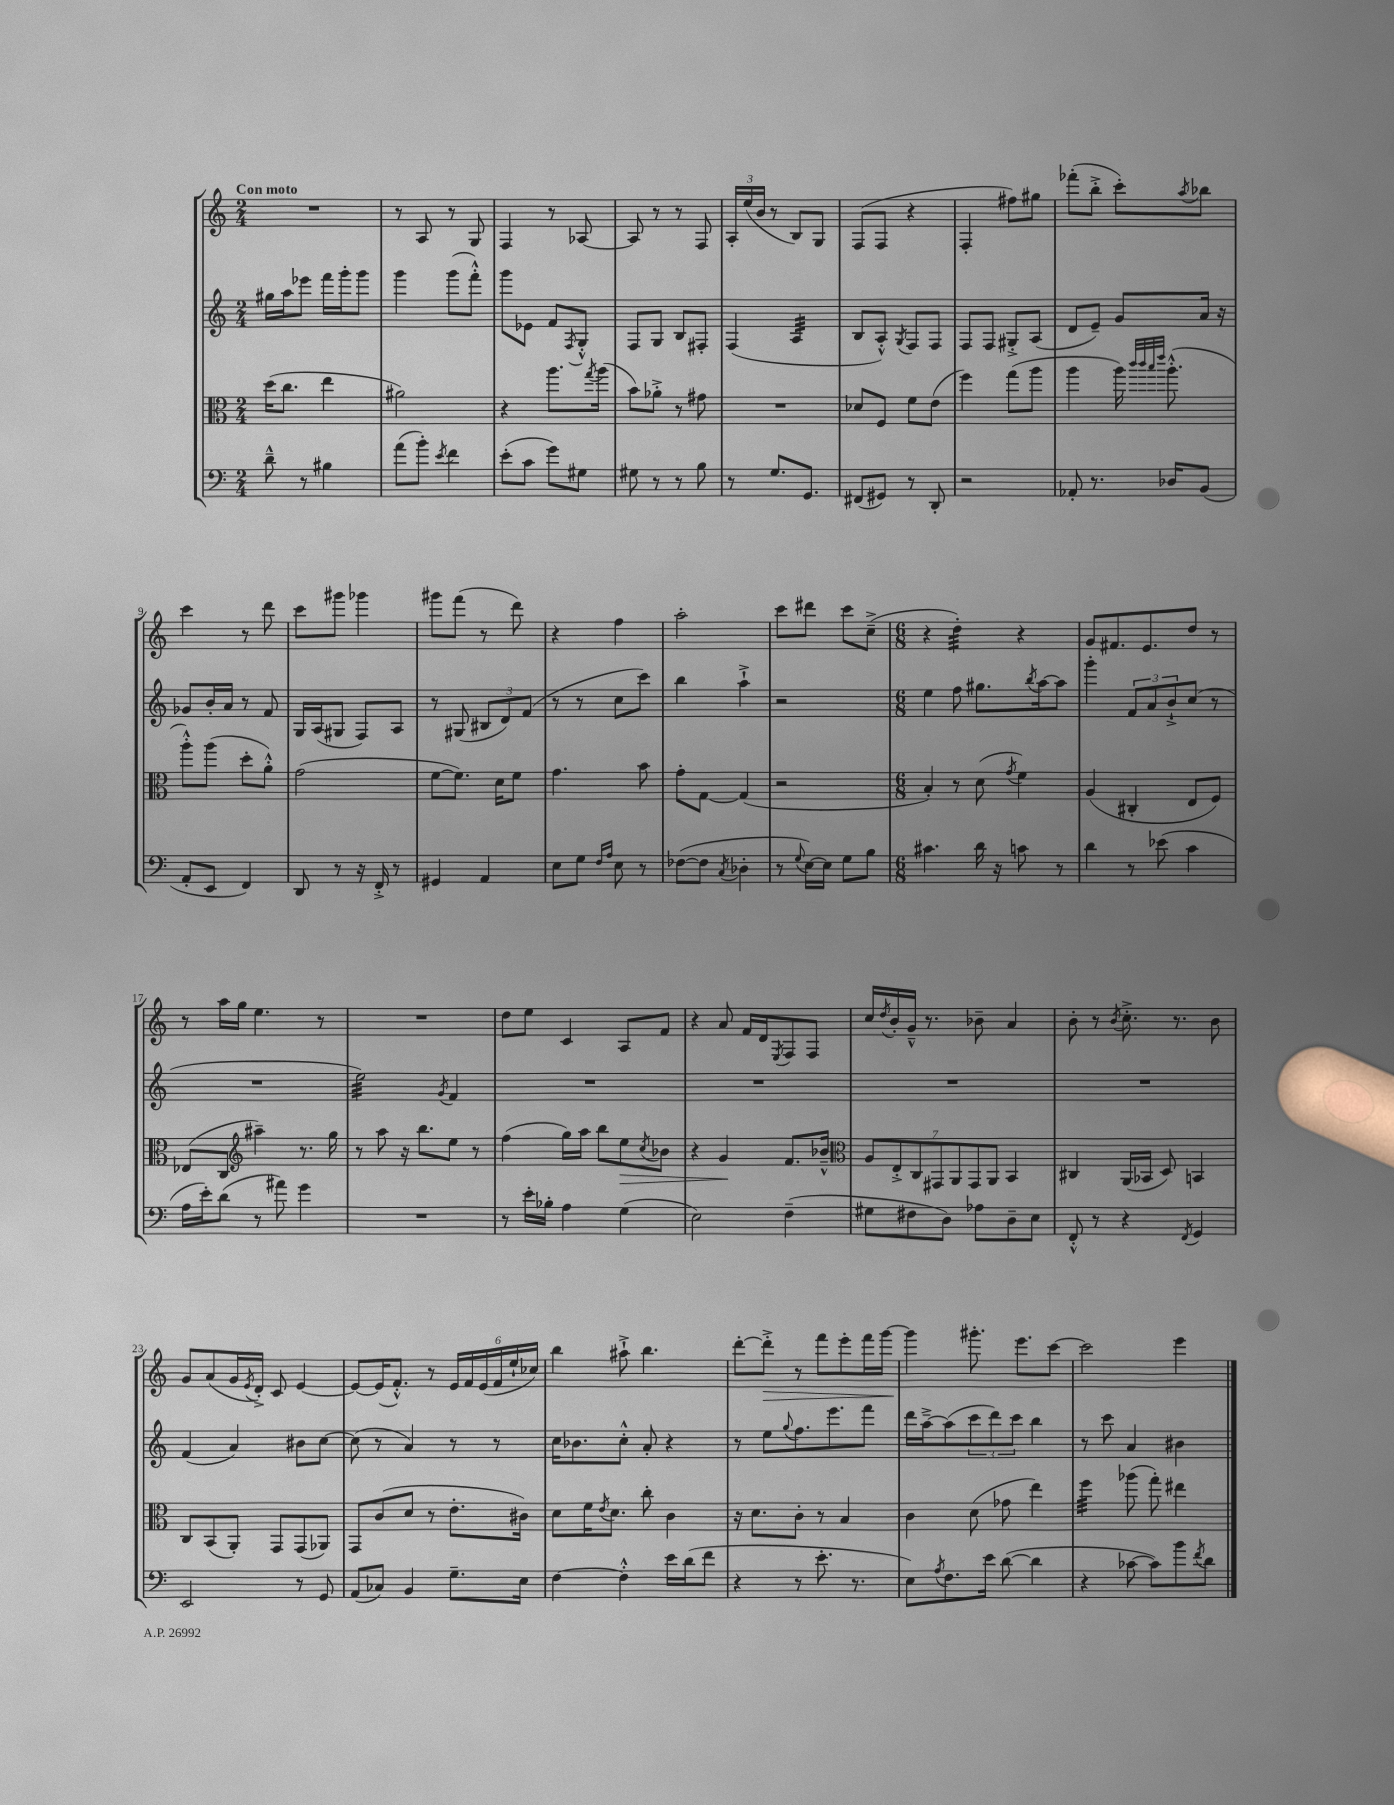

**kern	**kern	**kern	**kern
*staff4	*staff3	*staff2	*staff1
*clefF4	*clefC3	*clefG2	*clefG2
*k[]	*k[]	*k[]	*k[]
*M2/4	*M2/4	*M2/4	*M2/4
8d~^^	(16dd	16gg#	2r
.	8.cc	16aa	.
8r	.	8eee-	.
4B#	4ee	16fff	.
.	.	16ggg'	.
.	.	8ggg	.
=	=	=	=
(8a	2a#)	4ggg	8r
8b')	.	.	8A
8qe	.	.	.
4f	.	(8ggg	8r
.	.	8fff'^^)	8G
=	=	=	=
(8e'	4r	8ggg	4F
8c	.	8e-	.
8g)	8.aa	8f	8r
.	.	8qF	.
8G#	.	8G'^^	[8A-
.	8qgg	.	.
.	(16aa	.	.
=	=	=	=
8G#	8b)	8F	8A-]
8r	8a-'^	8G	8r
8r	8r	8B	8r
8B	8g#	8F#'	8F
=	=	=	=
8r	2r	(4F	24A'
.	.	.	(24ee
.	.	.	24b
8.G	.	.	8r
.	.	4A	8B)
8.GG	.	.	.
.	.	.	8G
=	=	=	=
(8FF#	8d-	8B	(8F
8GG#)	8F	8A'^^)	8F
.	.	8qG	.
8r	8f	8F	4r
8DD'	(8e	8F	.
=	=	=	=
2r	4ff)	8F	4F'
.	.	8F	.
.	(8gg	8G#'^	8ff#)
.	8aa	(8A	8gg#
=	=	=	=
8AA-'	4aa	8d	(8fff-'
8.r	.	8e~)	8bb'^
.	16aa)	8g	8ccc')
.	32qqccc	.	.
.	32qqccc	.	.
.	32qqbb	.	.
.	32qqeee	.	.
16D-	(8.aa'^^	.	.
.	.	.	8qaa
(8BB	.	16a	8bb-
.	.	16r	.
=	=	=	=
8AA'	8aa'^^)	8g-	4ccc
8EE	(8aa	16b'	.
.	.	16a	.
4FF)	8dd'	8r	8r
.	8a'^^)	8f	8ddd
=	=	=	=
8DD	(2g	16G	8ccc
.	.	(16A	.
8r	.	8G#	8ggg#
16r	.	8F)	4ggg-
16FF'^	.	.	.
8r	.	8A	.
=	=	=	=
4GG#	[8f	8r	8ggg#
.	8.f])	(8G#	(8fff
4AA	.	12B#	8r
.	16d	.	.
.	.	12d)	.
.	8f	.	8ddd)
.	.	(12f	.
=	=	=	=
8E	4.g	8r	4r
8G	.	8r	.
16qqF	.	.	.
16qqA	.	.	.
8E	.	8cc	4ff
8r	8b	8ccc)	.
=	=	=	=
([8F-	8g'	4bb	2aa'
8F-]	[8G	.	.
8qC	.	.	.
4D-'	(4G]	4aa`^	.
=	=	=	=
8r	2r	2r	8ccc
8qqG	.	.	.
[16E)	.	.	8ddd#
16E]	.	.	.
8G	.	.	8ccc
8B	.	.	(8cc~^
=	=	=	=
*M6/8	*M6/8	*M6/8	*M6/8
4.c#	4B')	4ee	4r
.	8r	8ff	4dd')
16d	(8d	8.gg#	.
16r	.	.	.
.	8qg	.	.
8c	4f)	.	4r
.	.	8qbb	.
.	.	[16aa	.
8r	.	8aa]	.
=	=	=	=
4d	(4A	4ggg'	8g
.	.	.	8.f#
8r	4C#'	12f	.
.	.	.	8.e
.	.	12a	.
(8e-	.	.	.
.	.	12b`^	.
4c	8E	(8cc	8dd
.	8F)	8r	8r
=	=	=	=
16A	(8E-	2.r	8r
16e')	.	.	.
(8d	8C	.	16aa
.	.	.	16gg
*	*clefG2	*	*
8r	4aa#~)	.	4.ee
8a#)	.	.	.
4g	8.r	.	.
.	.	.	8r
.	16gg	.	.
=	=	=	=
2.r	8r	2ee)	2.r
.	8aa	.	.
.	16r	.	.
.	8.bb	.	.
.	.	8qg	.
.	8ee	4f	.
.	8r	.	.
=	=	=	=
8r	(4ff	2.r	8dd
16e'	.	.	8ee
16B-'	.	.	.
4A	16gg)	.	4c
.	16aa	.	.
.	8bb	.	.
(4G	8ee	.	8A
.	8qcc	.	.
.	8b-	.	8f
=	=	=	=
2E)	4r	2.r	4r
.	4g	.	8a
.	.	.	16f
.	.	.	16d
.	.	.	8qE
(4F~	8.f	.	8F
.	.	.	8F
.	16b-~^^	.	.
=	=	=	=
*	*clefC3	*	*
8G#	14A	2.r	16cc
.	.	.	8qdd
.	.	.	16b'
.	14E'^	.	.
8F#	.	.	16g~^^
.	14C	.	.
.	.	.	8.r
.	14GG#	.	.
8D)	.	.	.
.	14AA	.	.
.	14GG#	.	.
8A-	.	.	8b-~
.	14AA	.	.
8D~	4BB	.	4a
8E	.	.	.
=	=	=	=
8FF'^^	4C#	2.r	8b'
8r	.	.	8r
.	.	.	8qb
4r	(16AA	.	8.cc'^
.	16BB-	.	.
.	8D)	.	.
.	.	.	8.r
8qFF	.	.	.
4GG	4BB	.	.
.	.	.	8b
=	=	=	=
2EE	8C	(4f	8g
.	(8BB	.	(8a
.	8AA')	4a)	16g
.	.	.	8qe
.	.	.	16d'^)
.	8GG	.	8c
8r	(8GG	8b#	[4e
8GG	8AA-)	[8cc	.
=	=	=	=
(8AA	8GG	(8cc]	8e_
8C-)	(8c	8r	(16e]
.	.	.	8.f'^^)
4BB	8d	4a)	.
.	8r	.	8r
8.G~	8.e'	8r	24e
.	.	.	24f
.	.	.	(24e
.	.	8r	24f
.	.	.	24ee`
16E	16c#)	.	.
.	.	.	24cc-)
=	=	=	=
[4F	8d	16cc	4bb
.	.	8.b-	.
.	16f	.	.
.	8qe	.	.
.	8.d	.	.
4F'^^]	.	8cc'^^	8aa#`^
.	8cc'	8a'	4.bb
16e	4c	4r	.
(16d	.	.	.
8f	.	.	.
=	=	=	=
4r	16r	8r	[8ddd'
.	8.d	.	.
.	.	8ee	8ddd'^]
.	.	8qqgg	.
8r	8c'	8.ff	8r
8.e'	8r	.	8fff
.	.	8.eee	.
.	4B	.	8eee'
8.r	.	.	.
.	.	8fff	16fff
.	.	.	[16ggg
=	=	=	=
8E)	4c	16ddd	4ggg]
.	.	[16aa~^	.
8qA	.	.	.
8.F	.	(8aa]	.
.	(8d	12ccc	8.ggg#'
16e	.	.	.
.	.	12ddd)	.
([8d	8g-	.	.
.	.	12ccc	.
.	.	.	8.eee
4d]	4ee)	4bb	.
.	.	.	[8ccc
=	=	=	=
4r	4ff	8r	2ccc]
.	.	8ccc	.
[8c-	(8aa-	4a	.
8c-])	8gg')	.	.
8b	4ee#	4b#	4eee
8qf	.	.	.
8d	.	.	.
==	==	==	==
*-	*-	*-	*-
